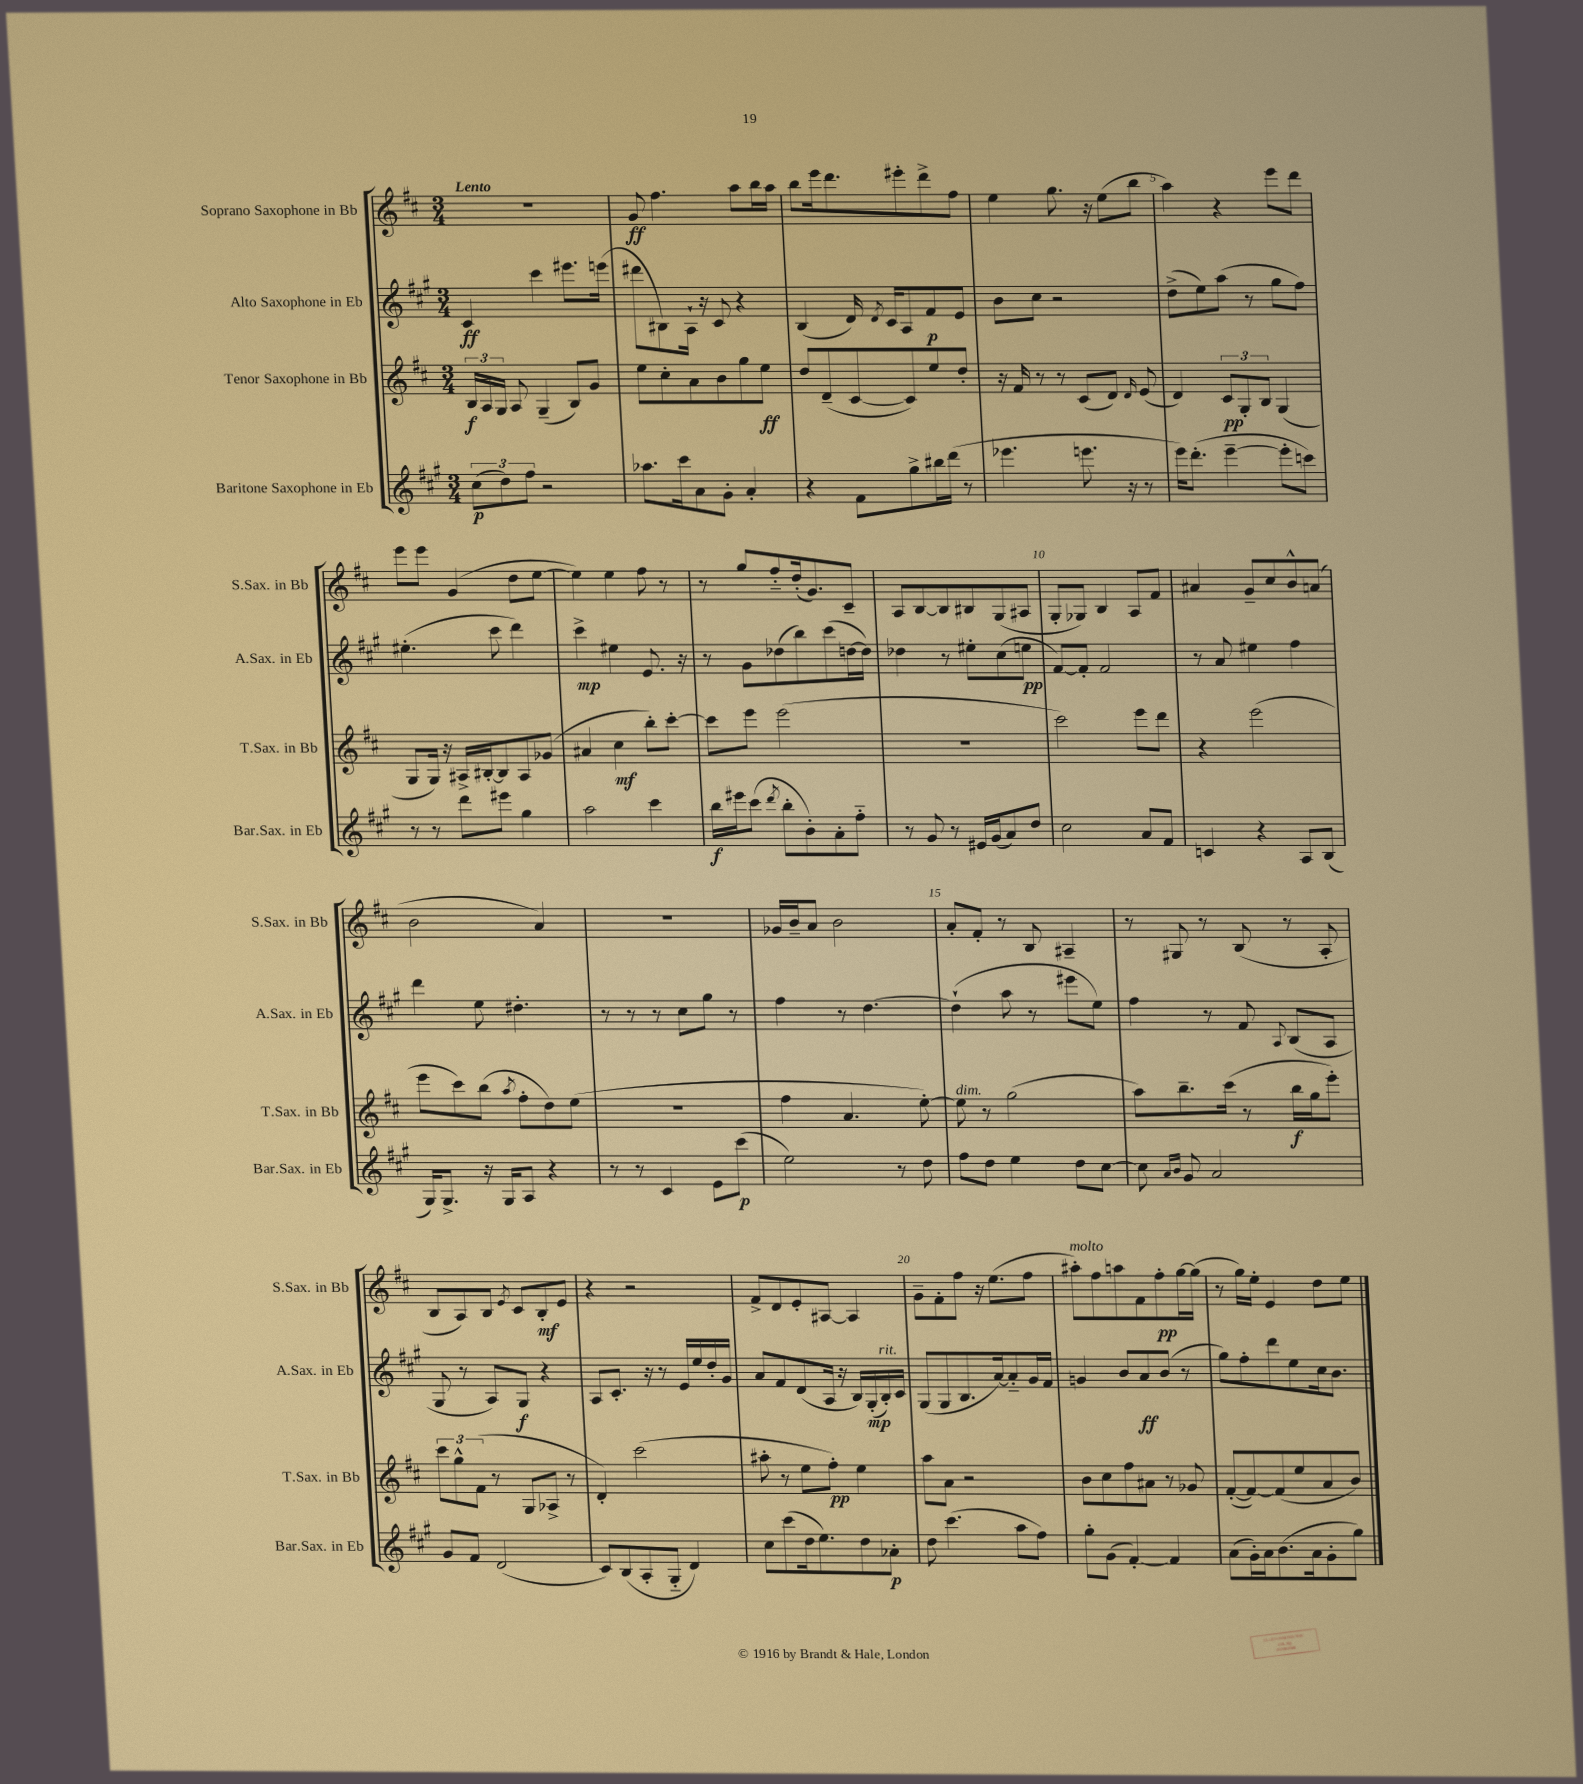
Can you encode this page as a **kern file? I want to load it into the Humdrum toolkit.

**kern	**kern	**kern	**kern
*staff4	*staff3	*staff2	*staff1
*clefG2	*clefG2	*clefG2	*clefG2
*k[f#c#g#]	*k[f#c#]	*k[f#c#g#]	*k[f#c#]
*M3/4	*M3/4	*M3/4	*M3/4
(12cc#	24B	4c#	2.r
.	24A	.	.
12dd)	24G	.	.
.	8A	.	.
12ff#	.	.	.
2r	(4G~	4ccc#	.
.	8B)	8.eee#	.
.	8g	.	.
.	.	(16eee	.
=	=	=	=
8.aa-	8ee	8ddd#	8g
.	8cc#'	8B#)	4.ff#
16ccc#	.	.	.
8a	8a	16A`	.
.	.	16r	.
8g#'	8b	8c#	.
4a'	8gg	4r	8aa
.	8ee	.	16bb
.	.	.	16aa
=	=	=	=
4r	8dd	(4B	8bb
.	(8d~	.	16eee
.	.	.	8.ddd
8f#	[8c#	16d)	.
.	.	8qd	.
.	.	16c#	.
8gg#^	8c#])	8A	8eee#'
16bb#	8ee	8f#	8ddd^
(16ddd	.	.	.
8r	8dd'	8e	8ff#
=	=	=	=
4.eee-	16r	8b	4ee
.	16f#	.	.
.	8r	8cc#	.
.	8r	2r	8.gg
8.eee	(8c#	.	.
.	.	.	16r
.	8d)	.	(8ee
16r	.	.	.
.	16qqd	.	.
8r	(8e	.	8bb
=	=	=	=
16eee)	4d)	(8dd^	4aa)
(8.ddd'	.	.	.
.	.	8ee)	.
[4eee~	12c#	(8aa	4r
.	12G'	.	.
.	.	8r	.
.	12B	.	.
8eee']	(4G	8gg#	8eee
8ccc)	.	8ff#)	8ddd
=	=	=	=
8r	8G	(4.ee#'	8eee
8r	16G)	.	8eee
.	16r	.	.
8ddd	16A#^	.	(4g
.	[16B#'	.	.
8eee#	8B#]	8ccc#	.
4gg#	8A#	4ddd)	8dd
.	(8g-	.	[8ee
=	=	=	=
2aa	4a#	4ccc#^	4ee])
.	4cc#	4ee#	4ee
4ccc#	8bb')	8.e	8ff#
.	[8ccc#'	.	8r
.	.	16r	.
=	=	=	=
16bb	8ccc#]	8r	8r
16eee#	.	.	.
(8ccc#	8eee	8g#	8gg
8qddd	.	.	.
8bb'	(2eee	(8dd-	8ff#'~
8b')	.	8bb)	(16dd'
.	.	.	8.g)
8a'	.	(8ccc#	.
8ff#'~	.	[16dd	8c#~
.	.	16dd])	.
=	=	=	=
8r	2.r	4dd-	8A
8g#	.	.	[8B
8r	.	8r	8B]
16e#	.	8ee#'	8B#
(16g#	.	.	.
8a)	.	(8cc#	(8G
8dd	.	8ee	8A#
=	=	=	=
2cc#	2ccc#)	[8f#)	8G'
.	.	8f#']	8G-)
.	.	2f#	4B
8a	8eee	.	8A
8f#	8ddd	.	8f#
=	=	=	=
4c	4r	8r	4a#
.	.	8a	.
4r	(2eee	4ee#	8g~
.	.	.	8cc#
8A	.	4ff#	8b^^
(8B	.	.	(8a
=	=	=	=
16G#)	8eee	4ddd	2b
8.G#^	.	.	.
.	8ccc#)	.	.
16r	(8bb	8ee	.
16G#	.	.	.
.	8qaa	.	.
8A	8ff#'	4.dd#'	.
4r	8dd)	.	4a)
.	(8ee	.	.
=	=	=	=
8r	2.r	8r	2.r
8r	.	8r	.
4c#	.	8r	.
.	.	8cc#	.
8e	.	8gg#	.
(8ccc#	.	8r	.
=	=	=	=
2ee)	4ff#	4ff#	16g-
.	.	.	16b~
.	.	.	8a
.	4.a	8r	2b
.	.	[4.dd	.
8r	.	.	.
8dd	[8ee')	.	.
=	=	=	=
8ff#	8ee]	(4dd`]	8a'
8dd	8r	.	8f#'
4ee	(2gg	8aa	8r
.	.	8r	8B
8dd	.	8eee#	4A#~
[8cc#	.	8ee)	.
=	=	=	=
8cc#]	8aa)	4ff#	8r
16qqa	.	.	.
16qqb	.	.	.
8g#	8.bb~	.	8G#
2a	.	8r	8r
.	(16ccc#	.	.
.	8r	8f#	(8B
.	.	8qqA	.
.	16bb	(8B	8r
.	16gg	.	.
.	8eee')	8A	8A'
=	=	=	=
8g#	12ccc#	8G#	8B
.	12gg^^	.	.
8f#	.	8r	8A)
.	(12f#	.	.
(2d	8r	8A)	8B
.	.	.	8qe
.	8G	8G#	8c#
.	8A-^	4r	8B'
.	8r	.	8e
=	=	=	=
8c#)	4d')	8A	4r
(8B	.	8.c#'	.
8A'	(2ccc#	.	2r
.	.	16r	.
8G#'~	.	8r	.
4d)	.	16e	.
.	.	16ee	.
.	.	16dd'	.
.	.	16g#	.
=	=	=	=
8cc#	8aa#'	8a	8f#^
(8ccc#	8r	8f#	8d
16dd	8ee	(8d	8e'
8.ee)	.	.	.
.	8ff#')	16A	[8A#
.	.	16r	.
8dd	4ee	16B)	4A#]
.	.	(16G#'	.
8a-'	.	16B')	.
.	.	16c#	.
=	=	=	=
8dd	8aa	(8G#	8g~
(4.ccc#	8a	8G#	8f#'
.	2r	8.B	8ff#
.	.	.	16r
.	.	[16a)	(8.ee
8aa	.	8a'~]	.
8ff#)	.	16g#	8ff#
.	.	16f#	.
=	=	=	=
8gg#'	8b	4g	8aa#')
(8g#	8cc#	.	8ff#
[4f#')	8ff#	8b	8aa
.	8a#	8a	8f#
4f#]	8r	(8b	8ff#'
.	8g-	8r	[16gg
.	.	.	(16gg]
=	=	=	=
(8a	([8f#'	8gg#)	8r
16g#')	8f#_)	8ff#'	16gg)
16a	.	.	16ee'
(8.b	(8f#]	8ddd	4e
.	8ee	8ee	.
16a	.	.	.
8g#'	8a	16cc#	8dd
.	.	8.b	.
8gg#)	8b)	.	8ee
==	==	==	==
*-	*-	*-	*-
